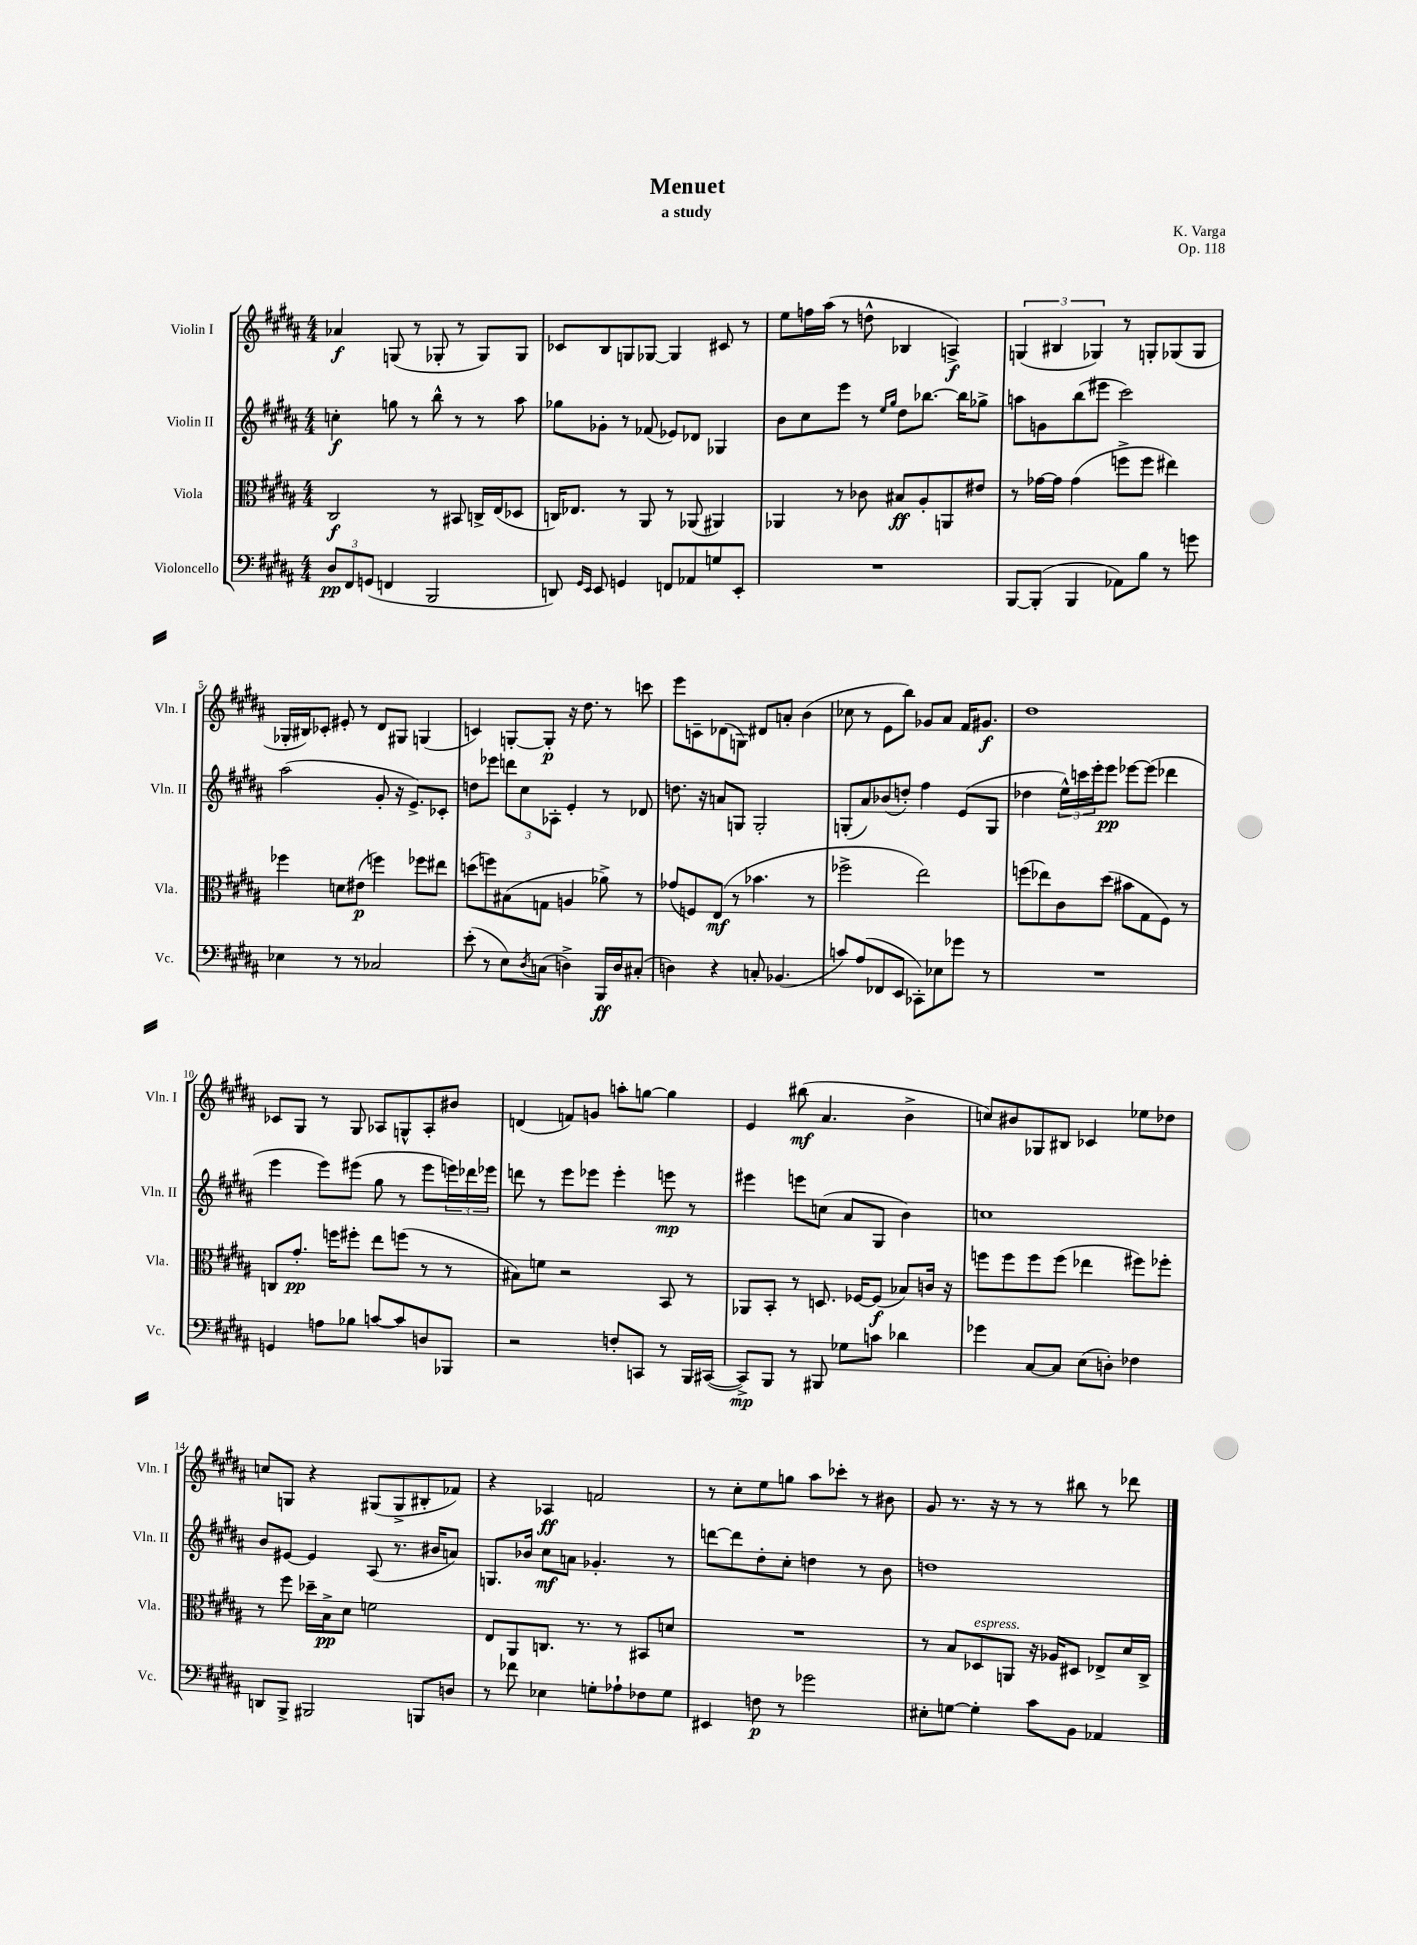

**kern	**kern	**kern	**kern
*staff4	*staff3	*staff2	*staff1
*clefF4	*clefC3	*clefG2	*clefG2
*k[f#c#g#d#a#]	*k[f#c#g#d#a#]	*k[f#c#g#d#a#]	*k[f#c#g#d#a#]
*M4/4	*M4/4	*M4/4	*M4/4
12D#	2C#	4cc'	4a-
12FF#	.	.	.
(12GG	.	.	.
4FF	.	8gg	(8G
.	.	8r	8r
2BBB	8r	8bb^^	8G-'
.	8BB#	8r	8r
.	16C^	8r	8G-)
.	(16E	.	.
.	8D-	8aa#	8G-
=	=	=	=
8DD)	16C)	8gg-	8c-
.	8.E-	.	.
16qqGG#	.	.	.
16qqEE	.	.	.
8EE	.	8g-'	8B
4GG	8r	8r	8G
.	8AA#	(8f-	[8G-
8FF	8r	8e-)	4G-]
8AA-	(8AA-	8d-	.
8G	4AA#)	4G-	8c#
8EE'	.	.	8r
=	=	=	=
1r	4AA-	8b	8ee
.	.	8cc#	16ff
.	.	.	(16aa#
.	8r	8eee	8r
.	8c-	8r	8dd^^
.	.	16qqee	.
.	.	16qqgg#	.
.	8B#	8dd#	4B-
.	8A#'	[8.bb-	.
.	8AA	.	4A^)
.	.	16bb-]	.
.	8e#	8gg-^	.
=	=	=	=
[8BBB	8r	8aa	(6G
(8BBB']	[16g-	8g	.
.	.	.	6B#
.	16g-]	.	.
4BBB	(4g-	(8bb	.
.	.	.	6G-)
.	.	8eee#	.
8AA-)	8ff^	2ccc#)	8r
8B	8ff	.	8G'
8r	4ee#)	.	(8G-
8g	.	.	8G-
=	=	=	=
4E-	4ff-	(2aa#	16G-'
.	.	.	16B#)
.	.	.	8c-'
8r	8d	.	8e#'
8r	(8e#	.	8r
2C-	4ff)	8g#'	8d#
.	.	16r	8G#
.	.	8.e^)	.
.	8ff-	.	(4G
.	8ee#	8c-'	.
=	=	=	=
(8e'	(8dd	8dd	4c)
8r	8ff)	8eee-	.
8E)	(8B#	12ddd	[8G'
.	.	12cc#	.
8qD#	.	.	.
(8C	8G	.	8G']
.	.	12A-'	.
4D^)	4A	4e'	16r
.	.	.	8.dd#
16BBB	8a-^)	8r	8r
16D	.	.	.
(8C#'	8r	8d-	8ccc
=	=	=	=
4D)	(8g-	8.dd	8eee
.	8F)	.	8c~
.	.	16r	.
4r	(8E	8a	(8d-
.	8r	8G	8G)
8C'	4.b-	2G'	8d#
(4.BB-	.	.	8a'
.	.	.	(4b
.	8r	.	.
=	=	=	=
8c)	2ff-^	(8G'	8cc-
(8A#	.	8a#)	8r
8FF-	.	(8b-	8e
8EE	.	8dd')	8bb)
8CC-')	2ee)	4ff#	8g-
8E-	.	.	8a#
8g-	.	(8e	16f#
.	.	.	8.g#
8r	.	8G	.
=	=	=	=
1r	(8ff	4dd-	1dd#
.	8ee-)	.	.
.	8c#	24ee^^)	.
.	.	24ccc	.
.	.	24eee'	.
.	(8dd#	8eee	.
.	8b#	[8eee-	.
.	8G#	(8eee-]	.
.	8F#)	4ddd-	.
.	8r	.	.
=	=	=	=
4GG	8C	4eee	8c-
.	8.g#'	.	8G#
8A	.	8eee)	8r
.	16ff	.	.
8B-	8ff#'	(8eee#	8G#
[8c	8ee	8gg#	8A-
8c]	(8ff	8r	8G^^
8D	8r	8eee#	8A-'
8BBB-	8r	24eee)	8b#
.	.	24ddd-	.
.	.	24eee-	.
=	=	=	=
2r	8B#)	8ddd	(4d
.	8f	8r	.
.	2r	8eee	8f)
.	.	8eee-	8g
8F'	.	4eee-'	8aa'
8CC	.	.	[8gg
8r	8BB	8eee	4gg]
16BBB	8r	8r	.
([16CC#	.	.	.
=	=	=	=
8CC#^])	8AA-	4eee#	4e
8BBB	8BB'	.	.
8r	8r	8eee	(8bb#
8BBB#	8.D	(8cc	4.a#
8G-	.	8a#	.
.	[16F-	.	.
8c	(8F-]	8G#	.
4d-	8B-)	4b)	4b^
.	16c	.	.
.	16r	.	.
=	=	=	=
4g-	8ff	1cc	8cc)
.	8ff	.	8b#
[8C#	8ff	.	8G-
8C#]	(8ff	.	8B#
(8E	4ee-	.	4c-
8D')	.	.	.
4F-	8ff#)	.	8ee-
.	8ff-'	.	8dd-
=	=	=	=
8DD	8r	8b	8cc
8BBB^	8ff#	[8e#	8G
2BBB#	16dd-~	4e#]	4r
.	16B^	.	.
.	8d#	.	.
.	2f	(8A#	(8G#
.	.	8.r	8G#^
8BBB	.	.	8B#'
.	.	16b#	.
8D	.	8a)	8f-)
=	=	=	=
8r	8E	8.G	4r
8f-	8AA#	.	.
.	.	16b-	.
4E-	8.C	8cc#	4A-
.	.	8a	.
.	8.r	.	.
8G'	.	4.g-'	2f
8A-`	8r	.	.
8F-	8BB#	.	.
8G	8d	8r	.
=	=	=	=
4EE#	1r	[8ddd	8r
.	.	8ddd]	8cc#'
8F	.	8dd#'	8ee
8r	.	8cc#'	8gg
2g-	.	4dd	8aa#
.	.	.	8ccc-'
.	.	8r	8r
.	.	8b	8b#
=	=	=	=
8E#'	8r	1dd	8g#
[8G	8B	.	8.r
4G']	8D-	.	.
.	.	.	16r
.	8AA	.	8r
8c#	16r	.	8r
.	16A-	.	.
8BB	8D#	.	8bb#
4AA-	8E-^	.	8r
.	16d#	.	8ddd-
.	16C#^	.	.
==	==	==	==
*-	*-	*-	*-
